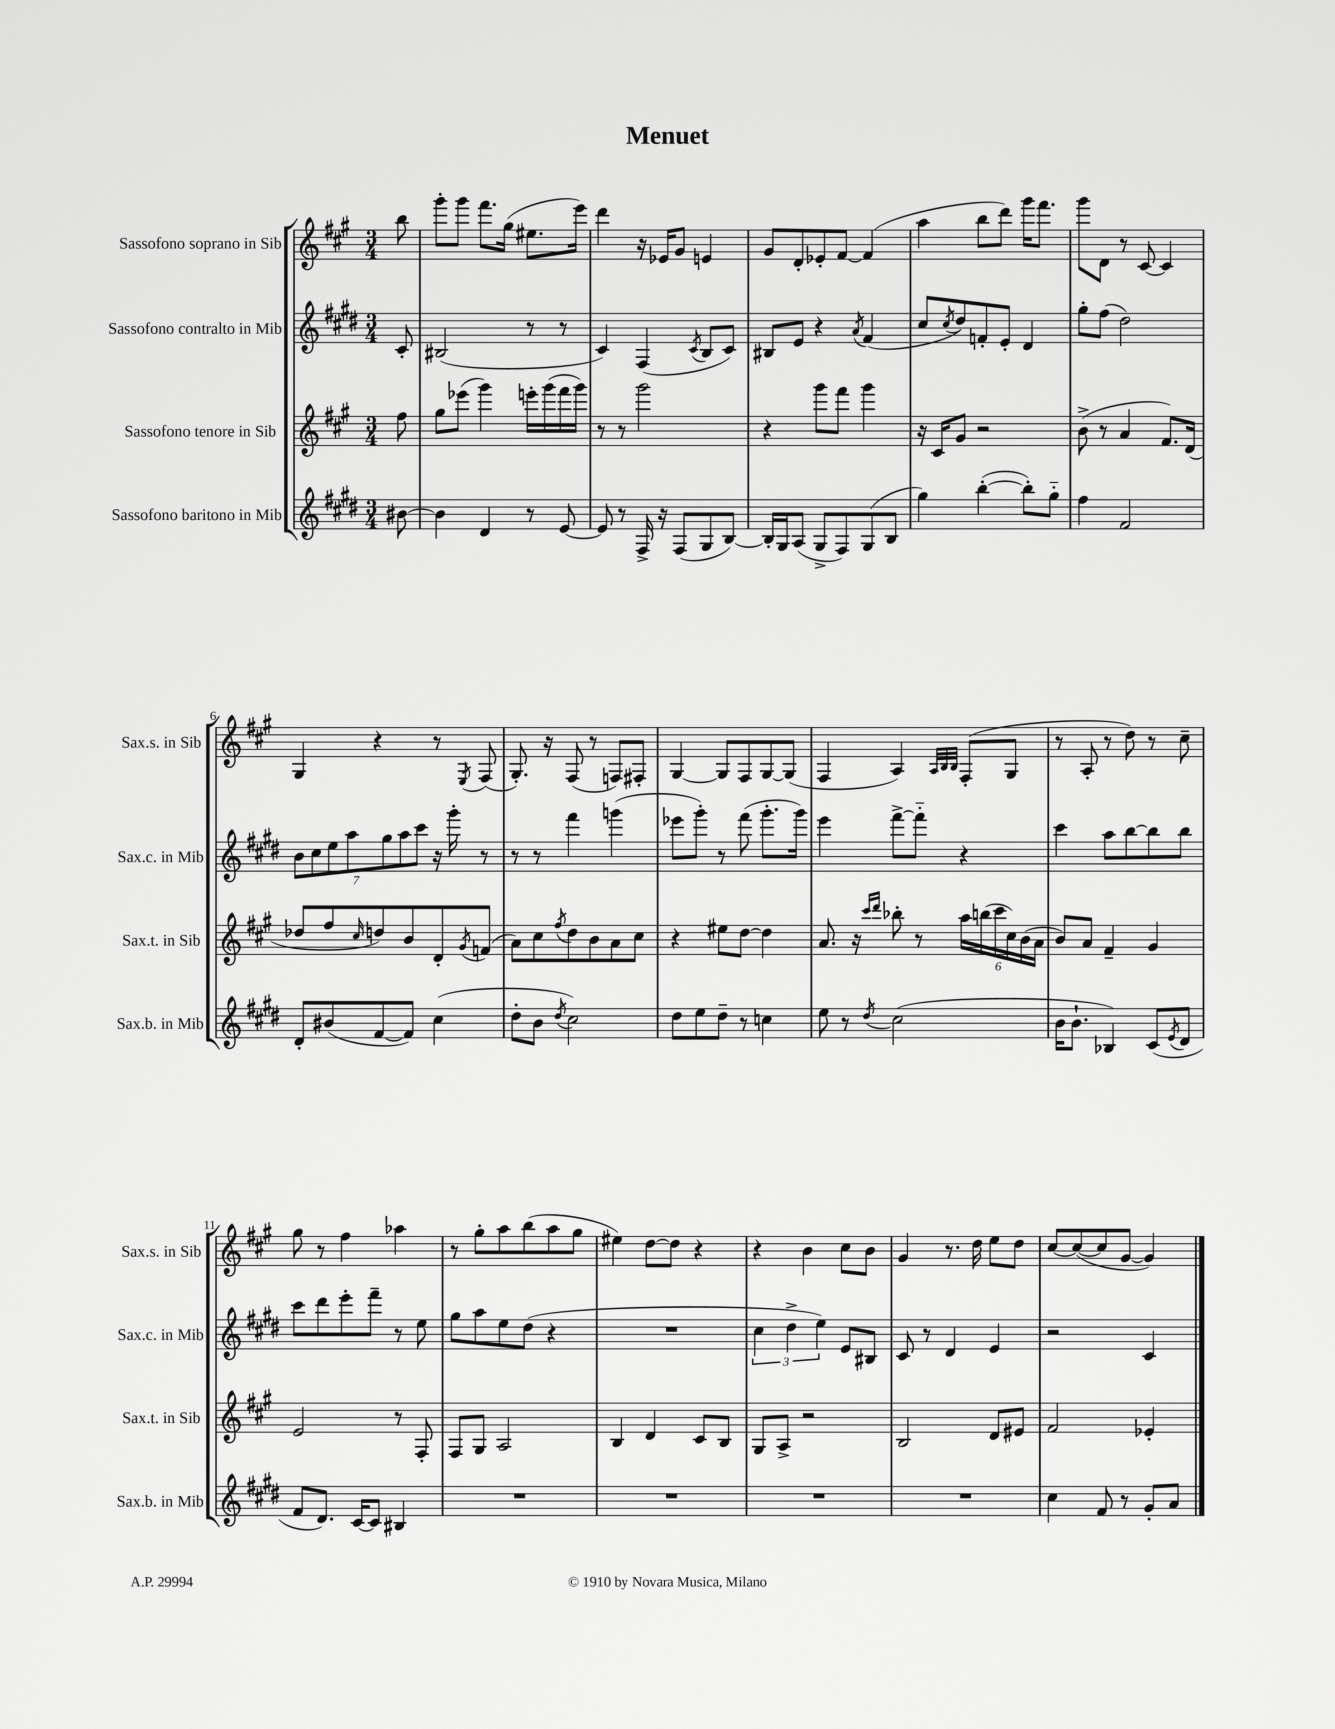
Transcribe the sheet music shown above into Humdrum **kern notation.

**kern	**kern	**kern	**kern
*part4	*part3	*part2	*part1
*staff4	*staff3	*staff2	*staff1
*I"Sassofono baritono in Mib	*I"Sassofono tenore in Sib	*I"Sassofono contralto in Mib	*I"Sassofono soprano in Sib
*I'Sax.b. in Mib	*I'Sax.t. in Sib	*I'Sax.c. in Mib	*I'Sax.s. in Sib
*clefG2	*clefG2	*clefG2	*clefG2
*k[f#c#g#d#]	*k[f#c#g#]	*k[f#c#g#d#]	*k[f#c#g#]
*M3/4	*M3/4	*M3/4	*M3/4
=	=	=	=
[8b#X\	8ff#\	8c#'/	8bb\
=1	=1	=1	=1
4b#\]	8gg#\L	(2B#X/	8ggg#'\L
.	(8eee-X\J	.	8ggg#\J
4d#/	4ggg#\)	.	8.fff#\L
.	.	.	(16gg#\Jk
8r	16eeen'\LL	8r	8.ee#X\L
.	(16ggg#\	.	.
[8e/	16fff#\	8r	.
.	16ggg#\JJ)	.	16eee\Jk)
=2	=2	=2	=2
8e/]	8r	4c#/)	4ddd\
8r	8r	.	.
16F#^/	2ggg#\	(4F#/	16r
16r	.	.	16e-X/KL
(8F#/L	.	.	8g#/J
.	.	8qc#/	.
8G#/	.	8B/L	4en/
[8B/J)	.	8c#/J)	.
=3	=3	=3	=3
16B'/LL]	4r	8B#X/L	8g#/L
16G#/J	.	.	.
(8A/J	.	8e/J	8d'/
8G#^/L	8ggg#\L	4r	8e-X'/
8F#/)	8fff#\J	.	[8f#/J
.	.	8qa/	.
(8G#/	4ggg#\	(4f#/	(4f#/]
8B/J	.	.	.
=4	=4	=4	=4
4gg#\)	16r	8cc#/L	4aa\
.	16c#/KL	.	.
.	.	8qcc#/	.
.	8g#/J	8dd#/)	.
([4bb'\	2r	8fn'/	8bb\L
.	.	8e'/J	8ddd\J)
8bb'\L])	.	4d#/	16ggg#\KL
.	.	.	8.fff#\J
8gg#\J	.	.	.
=5	=5	=5	=5
4ff#\	(8b^\	8gg#'\L	8ggg#\L
.	8r	(8ff#\J	8d\J
2f#/	4a/	2dd#\)	8r
.	.	.	[8c#/
.	8.f#/L)	.	4c#/]
.	(16d/Jk	.	.
!!LO:LB:g=z
=6	=6	=6	=6
8d#'/L	8dd-X/L	14b\L	4G#/
.	.	14cc#\	.
(8b#X/	8ff#/	.	.
.	.	14ee\	.
.	.	14aa\	.
.	16qqcc#/	.	.
[8f#/	8ddn/)	.	4r
.	.	14gg#\	.
.	.	14aa\	.
8f#/J])	8b/	.	.
.	.	14ccc#\J	.
(4cc#\	8d'/	16r	8r
.	.	16ggg#'\	.
.	8qg#/	.	8qE/
.	(8fn/J	8r	(8F#/
=7	=7	=7	=7
8dd#'\L	8a\L)	8r	8.G#'/)
8b\J	8cc#\	8r	.
.	.	.	16r
8qdd#/	8qff#/	.	.
2cc#\)	8dd\	4fff#\	(8F#/
.	8b\	.	8r
.	8a\	(4gggn\	8Fn/L)
.	8cc#\J	.	8F#X'/J
=8	=8	=8	=8
8dd#\L	4r	8eee-X\L	[4G#/
8ee\	.	8ggg#'\J)	.
8dd#~\J	8ee#X\L	8r	8G#/L]
8r	[8dd\J	(8fff#\	8F#/
4ccn\	4dd\]	8.ggg#'\L	[8G#/
.	.	.	(8G#/J]
.	.	16ggg#\Jk)	.
=9	=9	=9	=9
8ee\	8.a/	4eee\	4F#/
8r	.	.	.
.	16r	.	.
.	16qqccc#/LL	.	.
8qdd#/	16qqddd/JJ	.	.
(2cc#\	8bb-X'\	[8fff#^\L	4A/)
.	8r	8fff#\J]	.
.	.	.	32qqA/LLL
.	.	.	32qqB/
.	.	.	32qqB/JJJ
.	24aa\LL	4r	(8F#'/L
.	(24bbn\	.	.
.	24ccc#\	.	.
.	24cc#\)	.	8G#/J
.	(24b\	.	.
.	24a\JJ	.	.
=10	=10	=10	=10
16b\KL	8b/L)	4ccc#\	8r
8.b`\J	.	.	.
.	8a/J	.	8A'/
4B-X/)	4f#~/	8aa\L	8r
.	.	[8bb\	8dd\)
(8c#/L	4g#/	8bb\]	8r
8qe/	.	.	.
8d#/J	.	8bb\J	8cc#~\
!!LO:LB:g=z
=11	=11	=11	=11
8f#/L	2e/	8ccc#\L	8gg#\
8.d#/J)	.	8ddd#\	8r
.	.	8eee'\	4ff#\
[16c#/KL	.	.	.
8c#/J]	.	8fff#~\J	.
4B#X/	8r	8r	4aa-X\
.	8F#'/	8ee\	.
=12	=12	=12	=12
2.r	8F#/L	8gg#\L	8r
.	8G#/J	8aa\	8gg#'\L
.	2A/	8ee\	8aa\
.	.	(8dd#\J	(8bb\
.	.	4r	8aa\
.	.	.	8gg#\J
=13	=13	=13	=13
2.r	4B/	2.r	4ee#X\)
.	4d/	.	[8dd\L
.	.	.	8dd\J]
.	8c#/L	.	4r
.	8B/J	.	.
=14	=14	=14	=14
2.r	8G#/L	6cc#\	4r
.	8A^/J	.	.
.	.	6dd#^\	.
.	2r	.	4b\
.	.	6ee\)	.
.	.	8e/L	8cc#\L
.	.	8B#X/J	8b\J
=15	=15	=15	=15
2.r	2B/	8c#/	4g#/
.	.	8r	.
.	.	4d#/	8.r
.	.	.	16dd\
.	8d/L	4e/	8ee\L
.	8e#X/J	.	8dd\J
=16	=16	=16	=16
4cc#\	2f#/	2r	[8cc#/L
.	.	.	(8cc#/_
8f#/	.	.	8cc#/]
8r	.	.	[8g#/J
8g#'/L	4e-X'/	4c#/	4g#/])
8a/J	.	.	.
==	==	==	==
*-	*-	*-	*-
